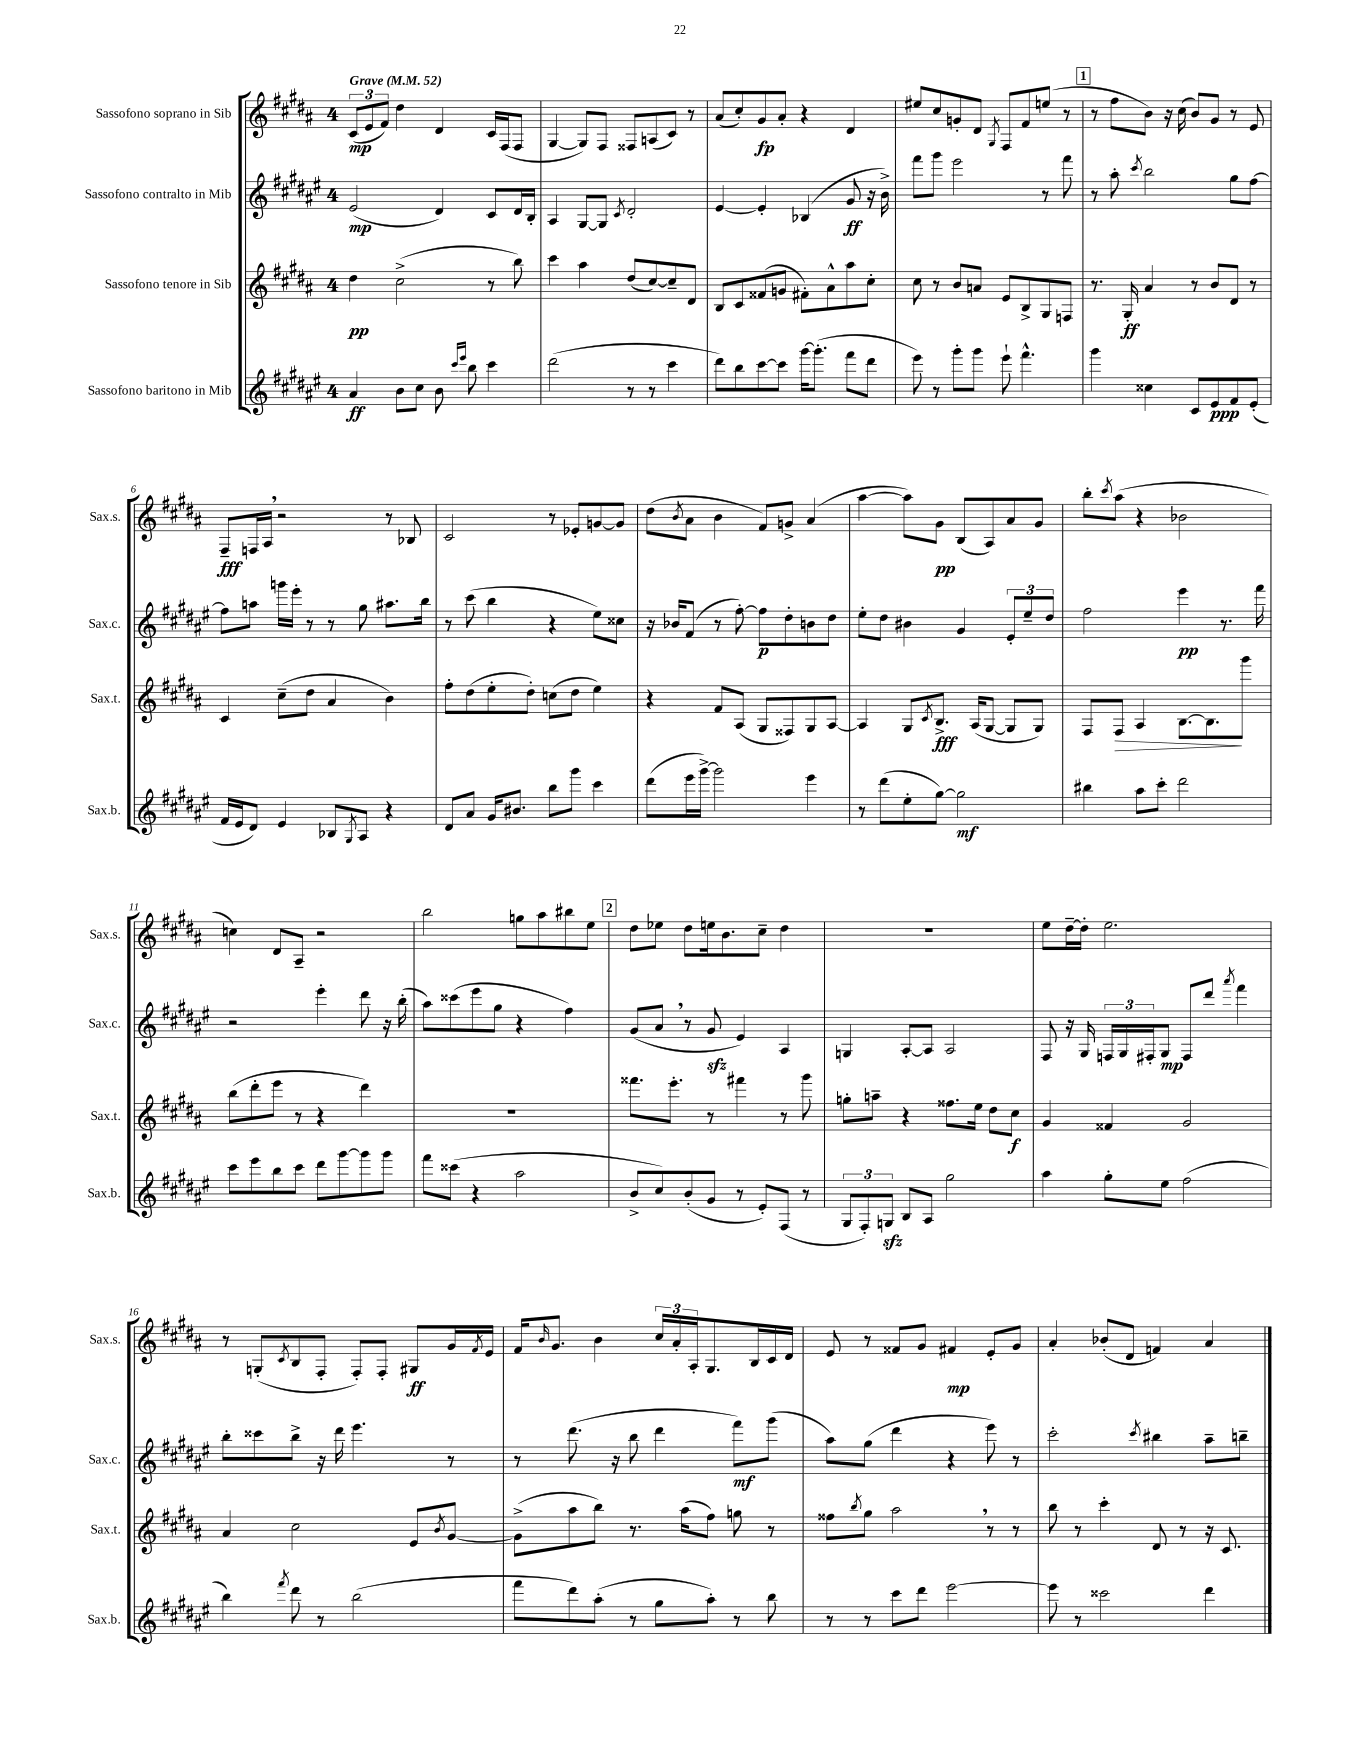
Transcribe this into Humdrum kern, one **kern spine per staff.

**kern	**kern	**kern	**kern
*staff4	*staff3	*staff2	*staff1
*clefG2	*clefG2	*clefG2	*clefG2
*k[f#c#g#d#a#e#]	*k[f#c#g#d#a#]	*k[f#c#g#d#a#e#]	*k[f#c#g#d#a#]
*M4/4	*M4/4	*M4/4	*M4/4
*MM52	*MM52	*MM52	*MM52
4a#	4dd#	(2e#	(12c#
.	.	.	12e
.	.	.	12f#)
8b	(2cc#^	.	4dd#
8cc#	.	.	.
8b	.	4d#)	4d#
16qqccc#	.	.	.
16qqeee#	.	.	.
8bb	.	.	.
4ccc#	8r	8c#	16c#
.	.	.	(16F#
.	8bb)	16d#	8F#
.	.	16B'	.
=	=	=	=
(2ddd#	4ccc#	4A#	[4G#
.	4aa#	[8G#	8G#])
.	.	8G#]	8F#
.	.	8qc#	.
8r	(8dd#	2d#'	8F##
8r	[8cc#)	.	(8A
4ccc#	8cc#~]	.	8c#)
.	8d#	.	8r
=	=	=	=
8ddd#)	8B	[4e#	(8a#
8bb	8c#	.	8cc#')
[8ccc#	(8f##	4e#']	8g#
8ccc#]	8g	.	8a#'
[16ggg#	8f#')	(4B-	4r
(8.ggg#']	.	.	.
.	8a#^^	.	.
8fff#	8aa#	8g#	4d#
8ddd#	8cc#'	16r	.
.	.	16b^)	.
=	=	=	=
8eee#)	8cc#	8fff#	8ee#
8r	8r	8ggg#	8cc#
8ggg#'	8b	2eee#	8g'
8ggg#	8a	.	8d#
.	.	.	8qG#
8eee#`	8e	.	8F#
4.fff#^^	8B^	.	8f#
.	8G#	8r	(8ee
.	8F	8fff#	8r
=	=	=	=
4ggg#	8.r	8r	8r
.	.	8aa#'	8ff#
.	16G#'	.	.
.	.	8qccc#	.
4cc##	4a#	2bb	8b)
.	.	.	16r
.	.	.	(16cc#
8c#	8r	.	8b)
8e#	8b	.	8g#
8f#	8d#	8gg#	8r
(8e#'	8r	[8ff#	8e
=	=	=	=
16f#	4c#	8ff#]	8F#~
16e#	.	.	.
8d#)	.	8aa	16F
.	.	.	16A#
4e#	(8cc#~	16ggg	2r
.	.	16eee#'	.
.	8dd#	8r	.
8B-	4a#	8r	.
8qG#	.	.	.
8A#	.	8gg#	.
4r	4b)	8.aa#	8r
.	.	.	8B-
.	.	16bb	.
=	=	=	=
8d#	8ff#'	8r	2c#
8a#	(8dd#	(8ccc#	.
16g#	8ee'	4bb	.
8.b#	.	.	.
.	8dd#')	.	.
8bb	(8cc	4r	8r
8ggg#	8dd#	.	8e-'
4ccc#	4ee)	8ee#)	[8g
.	.	8cc##	8g]
=	=	=	=
(8ddd#	4r	16r	(8dd#
.	.	16b-	.
.	.	.	8qb
16eee#	.	(8f#	8a#
[16ggg#^)	.	.	.
2ggg#]	8f#	8r	4b
.	(8A#	[8ff#')	.
.	8G#	8ff#]	8f#)
.	8F##)	8dd#'	8g^
4eee#	8G#	8b	(4a#
.	[8A#	8dd#	.
=	=	=	=
8r	4A#]	8ee#'	[4aa#
(8ddd#	.	8dd#	.
8ee#'	8G#	4b#	8aa#])
.	8qc#	.	.
[8gg#)	8.B^	.	8g#
2gg#]	.	4g#	(8B
.	(16A#	.	.
.	[8G#	.	8A#)
.	8G#]	12e#'	8a#
.	.	12ee#~	.
.	8G#)	.	8g#
.	.	12dd#	.
=	=	=	=
4bb#	8F#	2ff#	8bb'
.	.	.	8qccc#
.	8F#	.	(8aa#
8aa#	4A#	.	4r
8ccc#'	.	.	.
2ddd#	[8.B	4eee#	2b-
.	8.B]	.	.
.	.	8.r	.
.	8ggg#	.	.
.	.	16fff#	.
=	=	=	=
8ccc#	(8bb	2r	4cc)
8eee#	8ddd#'	.	.
8bb	8eee	.	8d#
8ccc#	8r	.	8A#~
8ddd#	4r	4eee#'	2r
[8ggg#	.	.	.
8ggg#]	4ddd#)	8ddd#	.
8ggg#	.	16r	.
.	.	(16bb'	.
=	=	=	=
8fff#	1r	8aa#)	2bb
(8ccc##	.	(8ccc##	.
4r	.	8eee#	.
.	.	8gg#	.
2aa#	.	4r	8gg
.	.	.	8aa#
.	.	4ff#)	8bb#
.	.	.	8ee
=	=	=	=
8b^	8.fff##	(8g#	8dd#
8cc#)	.	8a#	8ee-
.	8.eee'	.	.
(8b'	.	8r	8dd#
8g#	8r	8g#	16ee
.	.	.	8.b
8r	4fff#	4e#)	.
8e#')	.	.	8cc#~
(8F#	8r	4A#	4dd#
8r	8ggg#	.	.
=	=	=	=
12G#	8gg'	4G	1r
12F#')	.	.	.
.	8aa~	.	.
12G	.	.	.
8B	4r	[8A#'	.
8A#	.	8A#]	.
2gg#	8.ff##	2A#	.
.	16ee	.	.
.	8dd#	.	.
.	8cc#	.	.
=	=	=	=
4aa#	4g#	8F#	8ee
.	.	16r	[16dd#~
.	.	16G#	16dd#']
8gg#'	4f##	24F	2.ee
.	.	24G#	.
.	.	24F#'	.
8ee#	.	8G#	.
(2ff#	2g#	8F#	.
.	.	8ddd#	.
.	.	8qaaa#	.
.	.	4fff#	.
=	=	=	=
4bb)	4a#	8bb'	8r
.	.	8ccc##	(8G'
8qfff#	.	.	8qc#
8ddd#	2cc#	8bb^	8B
8r	.	16r	8F#'
.	.	16ddd#	.
(2bb	.	4.eee#	8F#')
.	.	.	8F#'
.	8e	.	8G#
.	8qb	.	.
.	[8g#	8r	16g#
.	.	.	8qf#
.	.	.	16e
=	=	=	=
8fff#	(8g#^]	8r	16f#
.	.	.	16qqb
.	.	.	8.g#
8ddd#)	8aa#	(8.ddd#	.
(8aa#'	8bb)	.	4b
.	.	16r	.
8r	8.r	8bb	.
8gg#	.	4ddd#	24cc#
.	.	.	24a#'
.	(16aa#	.	.
.	.	.	24A#'
8aa#')	8ff#)	.	8.G#
8r	8gg	8fff#)	.
.	.	.	16B
8bb	8r	(8ggg#	16c#
.	.	.	16d#
=	=	=	=
8r	8ff##	8aa#)	8e
.	8qbb	.	.
8r	8gg#	(8gg#	8r
8ccc#	2aa#	4ddd#	8f##
8ddd#	.	.	8g#
[2eee#	.	4r	4f#
.	8r	8eee#)	8e'
.	8r	8r	8g#
=	=	=	=
8eee#]	8bb	2ccc#'	4a#'
8r	8r	.	.
2ccc##	4ccc#'	.	(8b-'
.	.	.	8d#
.	.	8qccc#	.
.	8d#	4bb#	4f)
.	8r	.	.
4ddd#	16r	8aa#~	4a#
.	8.c#	.	.
.	.	8bb~	.
==	==	==	==
*-	*-	*-	*-
